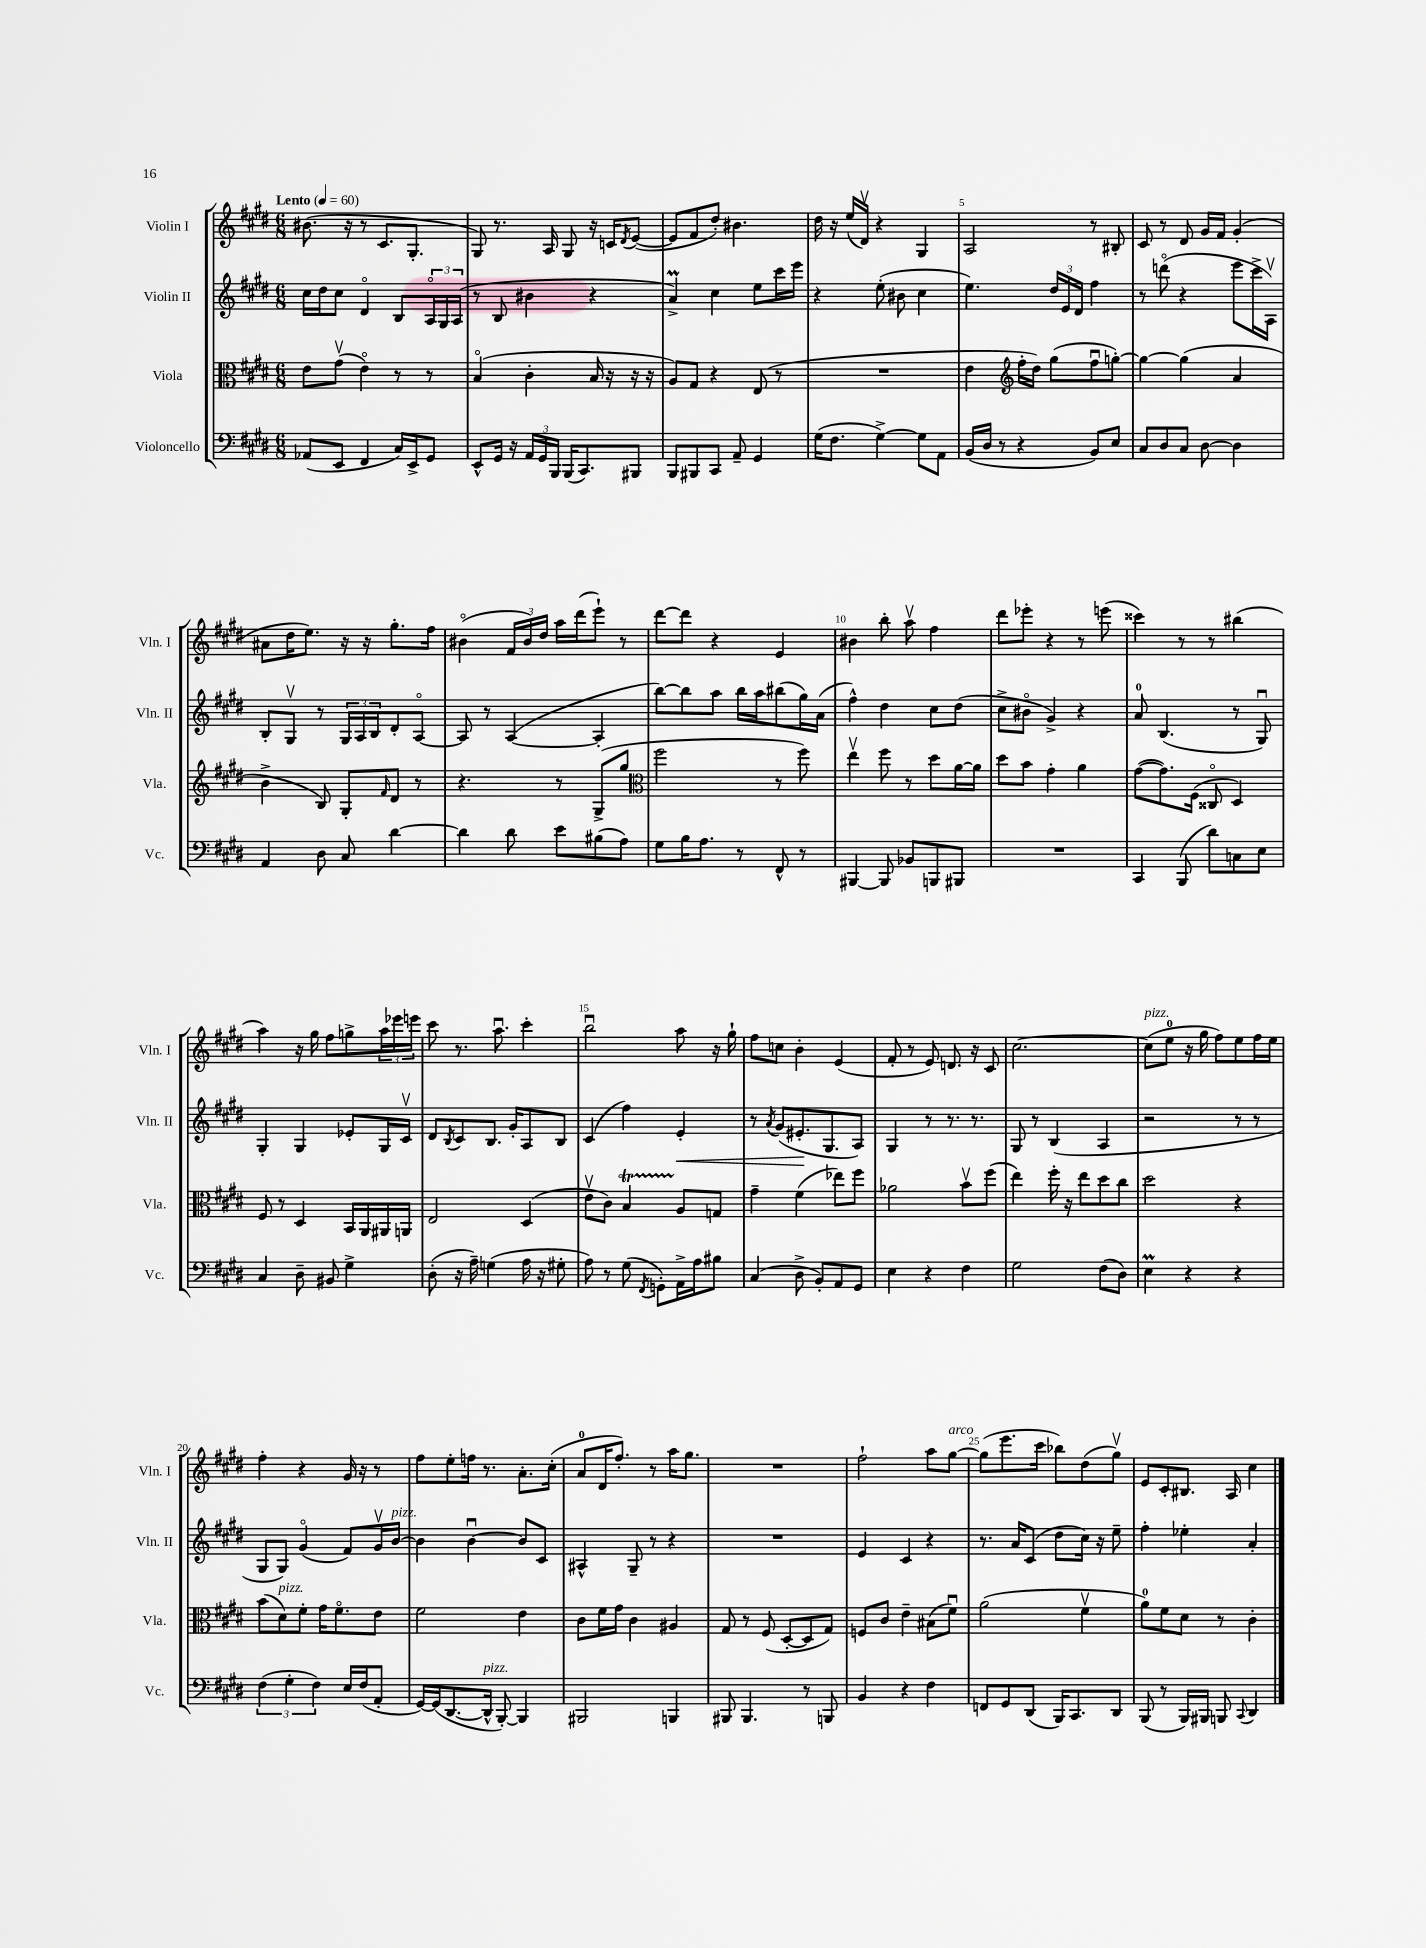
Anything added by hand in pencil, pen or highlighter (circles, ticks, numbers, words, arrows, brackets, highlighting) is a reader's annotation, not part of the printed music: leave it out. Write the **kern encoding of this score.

**kern	**kern	**kern	**kern
*staff4	*staff3	*staff2	*staff1
*clefF4	*clefC3	*clefG2	*clefG2
*k[f#c#g#d#]	*k[f#c#g#d#]	*k[f#c#g#d#]	*k[f#c#g#d#]
*M6/8	*M6/8	*M6/8	*M6/8
*MM60	*MM60	*MM60	*MM60
(8AA-	8e	16cc#	(8.b#
.	.	16dd#	.
8EE	(8g#v	8cc#	.
.	.	.	16r
4FF#	4eo)	4d#o	8r
.	.	.	8.c#
16C#)	8r	8B	.
16EE^	.	.	8.G#'
8GG#	8r	24Ao	.
.	.	24G#	.
.	.	(24A	.
=	=	=	=
8EE^^	(4Bo	8r	8G#)
16GG#	.	8B	8.r
16r	.	.	.
24AA	4c#'	4b#	.
24GG#	.	.	.
.	.	.	16A
24BBB	.	.	.
(16BBB	.	.	8G#
8.CC#)	.	.	.
.	16B	4r	16r
.	16r	.	16c
.	.	.	8qd#
8BBB#	16r	.	([8e
.	16r	.	.
=	=	=	=
8BBB	8A)	4a^)	8e]
8BBB#	8G#	.	8f#
8CC#	4r	4cc#	8dd#')
8AA~	.	.	4.b#
4GG#	(8E	8ee	.
.	8r	16ccc#	.
.	.	16eee	.
=	=	=	=
(16G#	2.r	4r	16dd#
8.F#	.	.	16r
.	.	.	(16ee
.	.	.	16d#v)
[4G#^)	.	(8ee'	4r
.	.	8b#	.
8G#]	.	4cc#	4G#
8AA	.	.	.
=	=	=	=
(16BB	4e	4.ee)	2A
16D#	.	.	.
8r	.	.	.
*	*clefG2	*	*
4r	16ff#'	.	.
.	16dd#)	.	.
.	(8gg#	24dd#	.
.	.	24e	.
.	.	24d#	.
8BB)	8ff#u	4ff#	8r
8E	[8gg')	.	8B#'
=	=	=	=
8C#	4gg_	8r	8c#
8D#	.	(8dddo	8r
8C#	(4gg]	4r	8d#
[8D#	.	.	16g#
.	.	.	16f#
4D#]	4a	8eee	(4g#'
.	.	16ccc#^	.
.	.	16Av)	.
=	=	=	=
4AA	4b^	8B'	8a#
.	.	8G#v	16dd#
.	.	.	8.ee)
8D#	8B)	8r	.
8C#	8G#'	24G#	16r
.	.	24A	.
.	.	.	16r
.	.	24B	.
.	16qqf#	.	.
[4d#	8d#	8d#'	8.gg#'
.	8r	[8Ao	.
.	.	.	16ff#
=	=	=	=
4d#]	4.r	8A]	(4b#o
.	.	8r	.
8d#	.	([4A	24f#
.	.	.	24b#)
.	.	.	24dd#
8e	8r	.	16aa
.	.	.	(16ddd#
(8B#	(8G#^	4A']	8eee`)
8A)	8gg#	.	8r
=	=	=	=
*	*clefC3	*	*
8G#	2ff#	[8bb)	[8ddd#
16B	.	8bb]	8ddd#]
8.A	.	.	.
.	.	8aa	4r
8r	.	16bb	.
.	.	16aa	.
8FF#^^	8r	(8bb#	4e
8r	8ff#)	16gg#)	.
.	.	(16a	.
=	=	=	=
[4BBB#	4eev	4ff#^^)	4b#
8BBB#]	8ff#	4dd#	8bb'
8BB-	8r	.	8aav
8BBB	8dd#	8cc#	4ff#
8BBB#	[16a	(8dd#	.
.	16a]	.	.
=	=	=	=
2.r	8dd#	8cc#^	8ddd#
.	8b	8b#o	8eee-'
.	4g#'	4g#^)	4r
.	4a	4r	8r
.	.	.	(8eee
=	=	=	=
4CC#	([8g#	8a	4ccc##)
.	8.g#])	(4.B	.
(8BBB	.	.	8r
.	(16F#	.	.
8d#)	8C##o	.	8r
8C	4D#)	8r	(4bb#
8E	.	8G#u)	.
=	=	=	=
4C#	8F#	4G#'	4aa)
.	8r	.	.
8D#~	4D#	4G#	16r
.	.	.	16gg#
8BB#	.	.	8ff#
4G#^	16BB	8e-'	8gg^
.	16AA	.	.
.	16AA#	16G#	24aa
.	.	.	24eee-
.	16AA	16c#v	.
.	.	.	24eee
=	=	=	=
(8D#'	2E	8d#	8ccc#
.	.	8qB	.
16r	.	8c#	8.r
16A~)	.	.	.
(4G	.	8.B	.
.	.	.	8.aau
.	.	16g#'	.
16A	(4D#	8A	4ccc#'
16r	.	.	.
8G#'	.	8B	.
=	=	=	=
8A)	8ev	(4c#	2bbu
8r	8c#)	.	.
(8G#	4B	4ff#)	.
8qFF#	.	.	.
8GG')	.	.	.
16AA^	8A	4e'	8aa
16A	.	.	.
8B#	8G	.	16r
.	.	.	16gg#`
=	=	=	=
(4C#	4g#~	8r	8ff#
.	.	8qa	.
.	.	(8g#	8cc
8D#^	(4f#	8.e#'	4b'
8BB')	.	.	.
.	.	8.G#	.
8AA	8ee-)	.	(4e
8GG#	8ff#	8A)	.
=	=	=	=
4E	2a-	4G#	8f#'
.	.	.	8r
4r	.	8r	8e)
.	.	8.r	8.d
4F#	8bv	.	.
.	.	8.r	16r
.	(8ff#	.	8c#
=	=	=	=
2G#	4ee)	8G#	[2.cc#
.	.	8r	.
.	16ff#'	(4B	.
.	16r	.	.
.	8ee	.	.
(8F#	8dd#	4A	.
8D#)	8cc#	.	.
=	=	=	=
4E	2dd#	2r	(8cc#]
.	.	.	8ee
4r	.	.	16r
.	.	.	16gg#
.	.	.	8ff#)
4r	4r	8r	8ee
.	.	8r	16ff#
.	.	.	16ee
=	=	=	=
(6F#	(8b	8G#	4ff#'
.	8d#)	8G#)	.
6G#'	.	.	.
.	8f#'	(4g#o	4r
6F#)	.	.	.
.	16g#	.	.
.	8.f#o	.	.
16E	.	8f#)	16g#
(16F#	.	.	16r
8AA'	8e	16g#v	8r
.	.	[16b	.
=	=	=	=
[16GG#)	2f#	4b]	8ff#
(16GG#]	.	.	.
[8.DD#	.	.	8ee'
.	.	[4bu	16ff
16DD#^^]	.	.	8.r
[8BBB')	.	.	.
4BBB]	4e	8b]	8.a'
.	.	8c#	.
.	.	.	(16cc#'
=	=	=	=
2BBB#	8c#	4A#^^	8a
.	16f#	.	16d#
.	16g#	.	8.ff#')
.	4c#	8G#~	.
.	.	8r	8r
4BBB	4A#	4r	16aa
.	.	.	8.gg#
=	=	=	=
8BBB#	8G#	2.r	2.r
4.BBB#	8r	.	.
.	(8F#	.	.
.	[8D#'	.	.
8r	8D#]	.	.
8BBB	8G#)	.	.
=	=	=	=
4BB	8F	4e	2ff#`
.	8c#	.	.
4r	4e~	4c#	.
4F#	(8B#	4r	8aa
.	8f#u)	.	[8gg#
=	=	=	=
8FF	(2a	8.r	(8gg#]
8GG#	.	.	8.eee
.	.	16a	.
(8DD#	.	(8c#	.
.	.	.	16ccc#
16BBB)	.	8dd#	8bb-)
8.CC#	.	.	.
.	4f#v	16cc#)	(8dd#
.	.	16r	.
8DD#	.	8ee~	8gg#v)
=	=	=	=
(8BBB	8a)	4ff#'	8e
8r	8f#	.	8c#'
16BBB)	8d#	4ee-'	8.B#
16BBB#	.	.	.
8BBB	8r	.	.
.	.	.	16A
8qqCC#	.	.	.
4DD#	4c#'	4a'	4cc#
==	==	==	==
*-	*-	*-	*-
